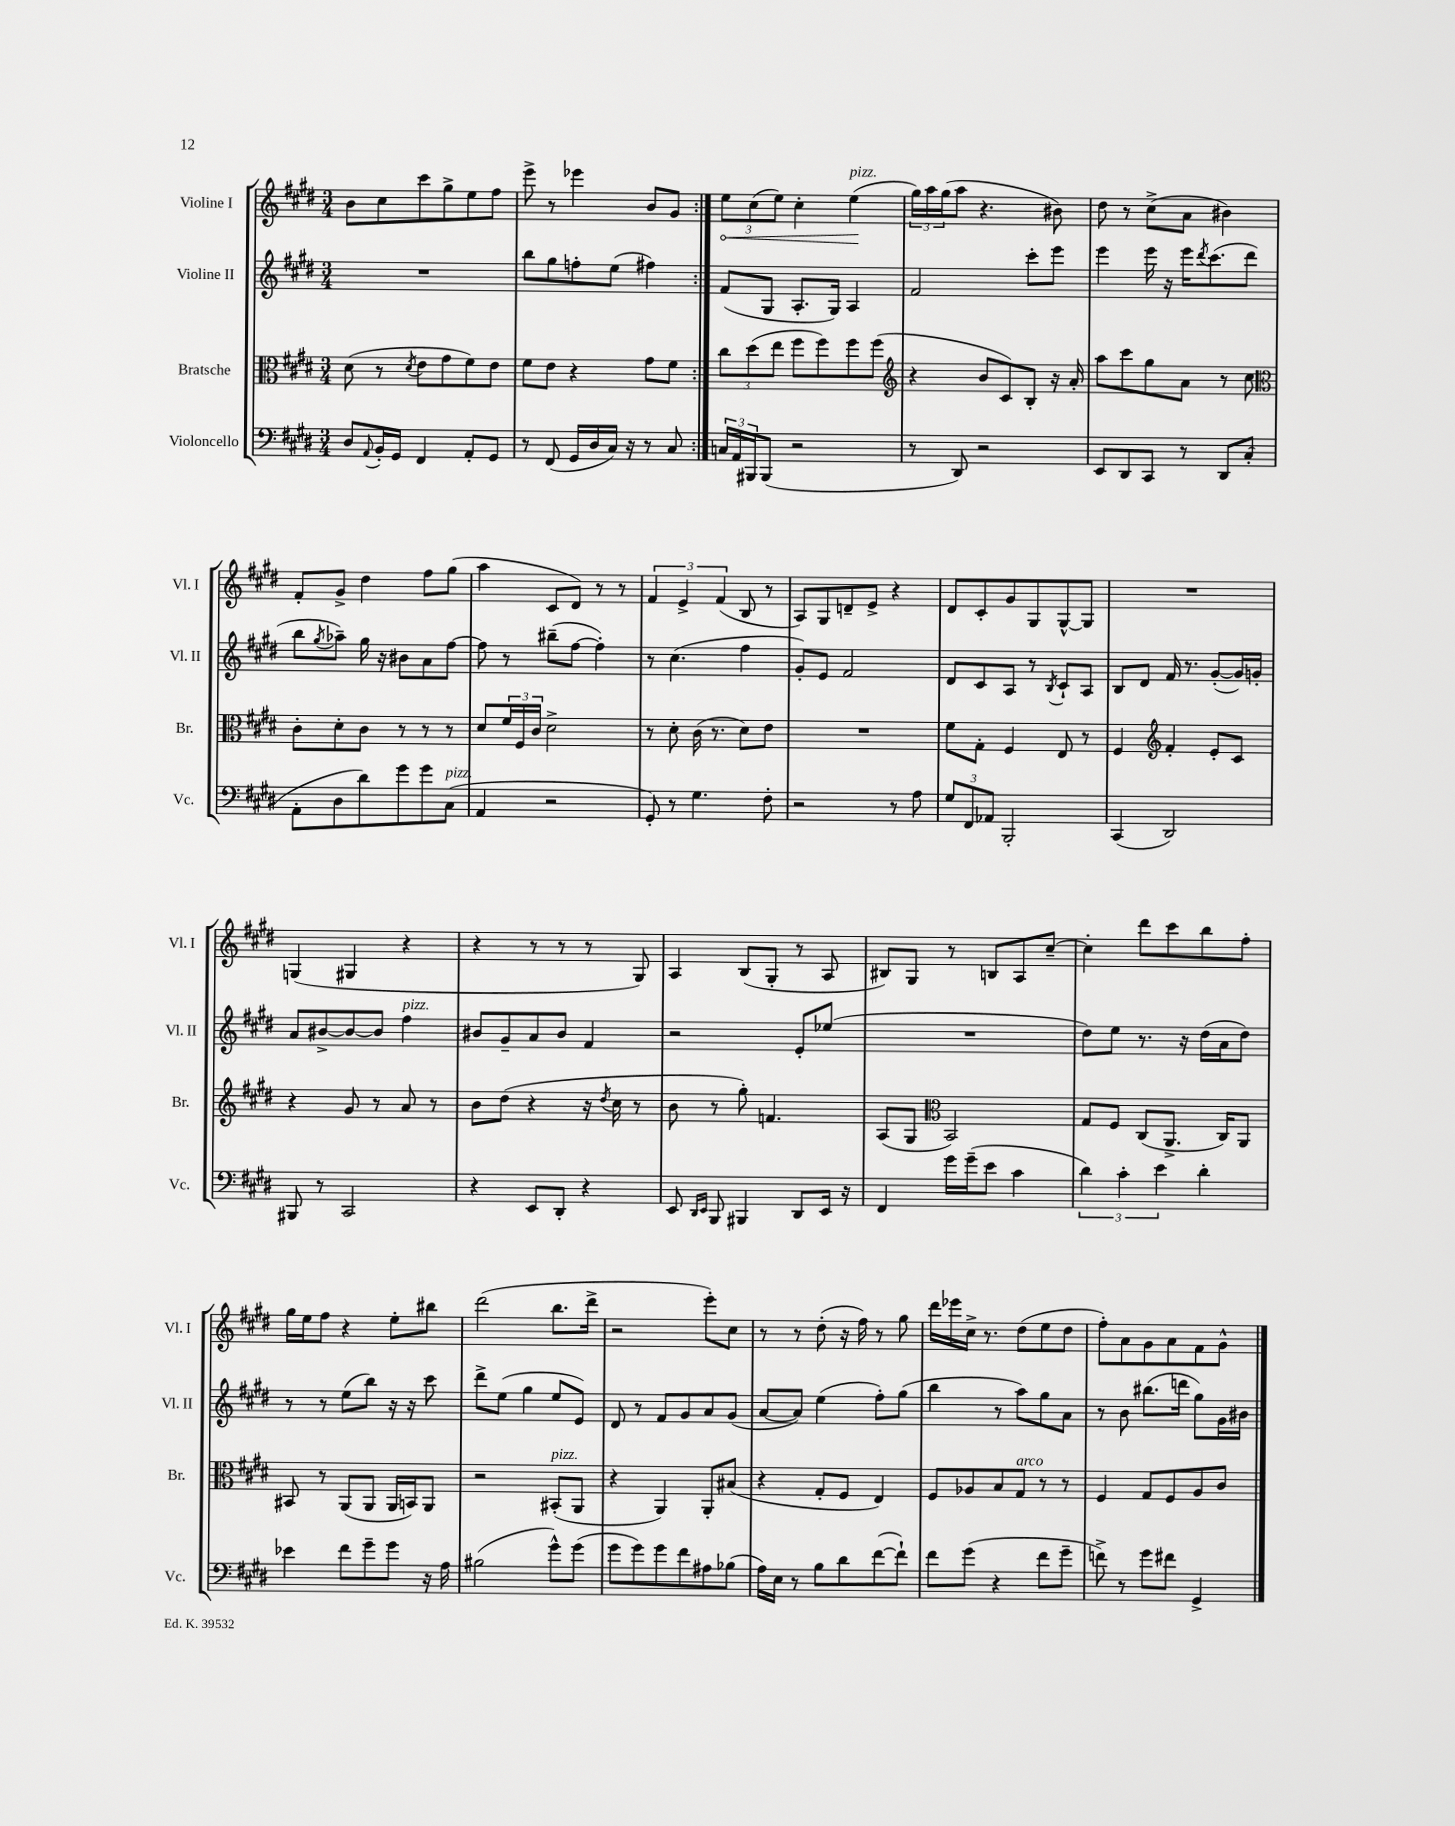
<<
\new StaffGroup <<
\new Staff = "s0" \with { instrumentName = "Violine I" shortInstrumentName = "Vl. I" } {
    \clef treble \key e \major \numericTimeSignature \time 3/4
    \repeat volta 2 { b'8 cis''8 cis'''8 gis''8-> e''8 fis''8 |
    e'''8-> r8 ees'''4 b'8 gis'8 | }
    \tuplet 3/2 { \once \override Hairpin.circled-tip = ##t e''8\< cis''8( e''8) } cis''4-. e''4\!^\markup { \italic "pizz." }( |
    \tuplet 3/2 { gis''16) a''16 gis''16( } a''8 r4. bis'8) |
    dis''8 r8 cis''8->( a'8 bis'4) |
    fis'8-. gis'8-> dis''4 fis''8 gis''8( |
    a''4 cis'8 dis'8) r8 r8 |
    \tuplet 3/2 { fis'4 e'4-> fis'4( } b8 r8 |
    a8) gis8 d'8-- e'8-> r4 |
    dis'8 cis'8-. gis'8 gis8 gis8~-^ gis8 |
    R2. |
    g4( gis4 r4 |
    r4 r8 r8 r8 gis8) |
    a4 b8( gis8-. r8 a8 |
    bis8) gis8 r8 b8 a8 cis''8~-- |
    cis''4-. dis'''8 cis'''8 b''8 fis''8-. |
    gis''16 e''16 fis''8 r4 e''8-. bis''8 |
    dis'''2( b''8. dis'''16-> |
    r2 e'''8-.) cis''8 |
    r8 r8 dis''8-.( r16 fis''16) r8 gis''8 |
    dis'''16 ees'''16 cis''16-> r8. dis''8( e''8 dis''8 |
    fis''8-.) a'8 gis'8 a'8 fis'8 gis'8-^ \bar "|." |
}
\new Staff = "s1" \with { instrumentName = "Violine II" shortInstrumentName = "Vl. II" } {
    \clef treble \key e \major \numericTimeSignature \time 3/4
    \repeat volta 2 { R2. |
    b''8 gis''8 f''8-. e''8( fis''4) | }
    fis'8( gis8 a8.-. gis16) a4 |
    fis'2 cis'''8-. e'''8 |
    e'''4 e'''16 r16 e'''16 \acciaccatura { dis'''8 } cis'''8.( dis'''8 |
    b''8 \acciaccatura { gis''8 } aes''8--) gis''16 r16 bis'8 a'8 fis''8~ |
    fis''8 r8 bis''8--( fis''8~ fis''4-.) |
    r8 cis''4.( fis''4 |
    gis'8-.) e'8 fis'2 |
    dis'8 cis'8 a8 r8 \acciaccatura { b8 } cis'8-! a8 |
    b8 dis'8 fis'16 r8. gis'8~-.( gis'16) g'16-. |
    a'8 bis'8~-> bis'8~ bis'8 fis''4^\markup { \italic "pizz." } |
    bis'8 gis'8-- a'8 bis'8 fis'4 |
    r2 e'8-. ees''8( |
    R2. |
    dis''8) e''8 r8. r16 dis''16( a'16 dis''8) |
    r8 r8 e''8( b''8) r16 r16 cis'''8 |
    dis'''8-> e''8( gis''4 e''8 e'8) |
    dis'8 r8 fis'8 gis'8 a'8 gis'8( |
    a'8~ a'8) e''4( fis''8-.) gis''8( |
    b''4 r8 a''8) gis''8 a'8 |
    r8 b'8 bis''8.( d'''16 gis''8) gis'16 bis'16 \bar "|." |
}
\new Staff = "s2" \with { instrumentName = "Bratsche" shortInstrumentName = "Br." } {
    \clef alto \key e \major \numericTimeSignature \time 3/4
    \repeat volta 2 { dis'8( r8 \acciaccatura { dis'8 } e'8 gis'8 fis'8) e'8 |
    fis'8 e'8 r4 gis'8 fis'8 | }
    \tuplet 3/2 { cis''8 dis''8( e''8 } fis''8 fis''8) fis''8 fis''8( |
    \clef treble r4 b'8 cis'8) b8-. r16 a'16-. |
    a''8 cis'''8 gis''8 a'8 r8 cis''8 |
    \clef alto cis'8-. dis'8-. cis'8 r8 r8 r8 |
    dis'8 \tuplet 3/2 { fis'16 fis16 cis'16 } dis'2-> |
    r8 dis'8-. cis'16( r8. dis'8) e'8 |
    R2. |
    fis'8 gis8-. fis4 e8 r8 |
    fis4 \clef treble fis'4-. e'8-. cis'8 |
    r4 gis'8 r8 a'8 r8 |
    b'8 dis''8( r4 r16 \acciaccatura { dis''8 } cis''16 r8 |
    b'8 r8 gis''8-.) f'4. |
    a8( gis8 \clef alto b,2) |
    gis8 fis8 cis8( a,8.-> cis16) a,8 |
    bis,8 r8 a,8( a,8 a,16 b,16) a,8 |
    r2 bis,8-.^\markup { \italic "pizz." }( a,8 |
    r4 a,4) a,8-. bis8( |
    r4 gis8-. fis8 e4) |
    fis8 aes8 b8 gis8^\markup { \italic "arco" } r8 r8 |
    fis4 gis8 fis8 a8 cis'8 \bar "|." |
}
\new Staff = "s3" \with { instrumentName = "Violoncello" shortInstrumentName = "Vc." } {
    \clef bass \key e \major \numericTimeSignature \time 3/4
    \repeat volta 2 { dis8 \appoggiatura { a,8 } b,16-. gis,16 fis,4 a,8-. gis,8 |
    r8 fis,8( gis,16 dis16 cis16) r16 r8 cis8 | }
    \tuplet 3/2 { c16 a,16 bis,,16 } bis,,8( r2 |
    r8 dis,8) r2 |
    e,8 dis,8 cis,8 r8 dis,8 cis8-.( |
    a,8-. dis8 dis'8) gis'8 gis'8 cis8^\markup { \italic "pizz." }( |
    a,4 r2 |
    gis,8-.) r8 gis4. fis8-. |
    r2 r8 a8 |
    \tuplet 3/2 { gis8 fis,8 aes,8 } b,,2-. |
    cis,4( dis,2) |
    bis,,8 r8 cis,2 |
    r4 e,8 dis,8-. r4 |
    e,8 \grace { dis,16 e,16 } b,,8 bis,,4 dis,8 e,16 r16 |
    fis,4 gis'16 gis'16--( e'8 cis'4 |
    \tuplet 3/2 { dis'4) cis'4-. e'4 } dis'4-. |
    ees'4 fis'8 gis'8-- gis'8 r16 a16 |
    bis2( gis'8-^) gis'8( |
    gis'8 gis'8) gis'8 fis'8 ais8 bes8( |
    a16) e16 r8 b8 dis'8 fis'8~( fis'8-!) |
    fis'8 gis'8( r4 fis'8 gis'8-- |
    f'8->) r8 gis'8 fis'8 gis,4-> \bar "|." |
}
>>
>>
\layout { \context { \Score \remove "Bar_number_engraver" } }
